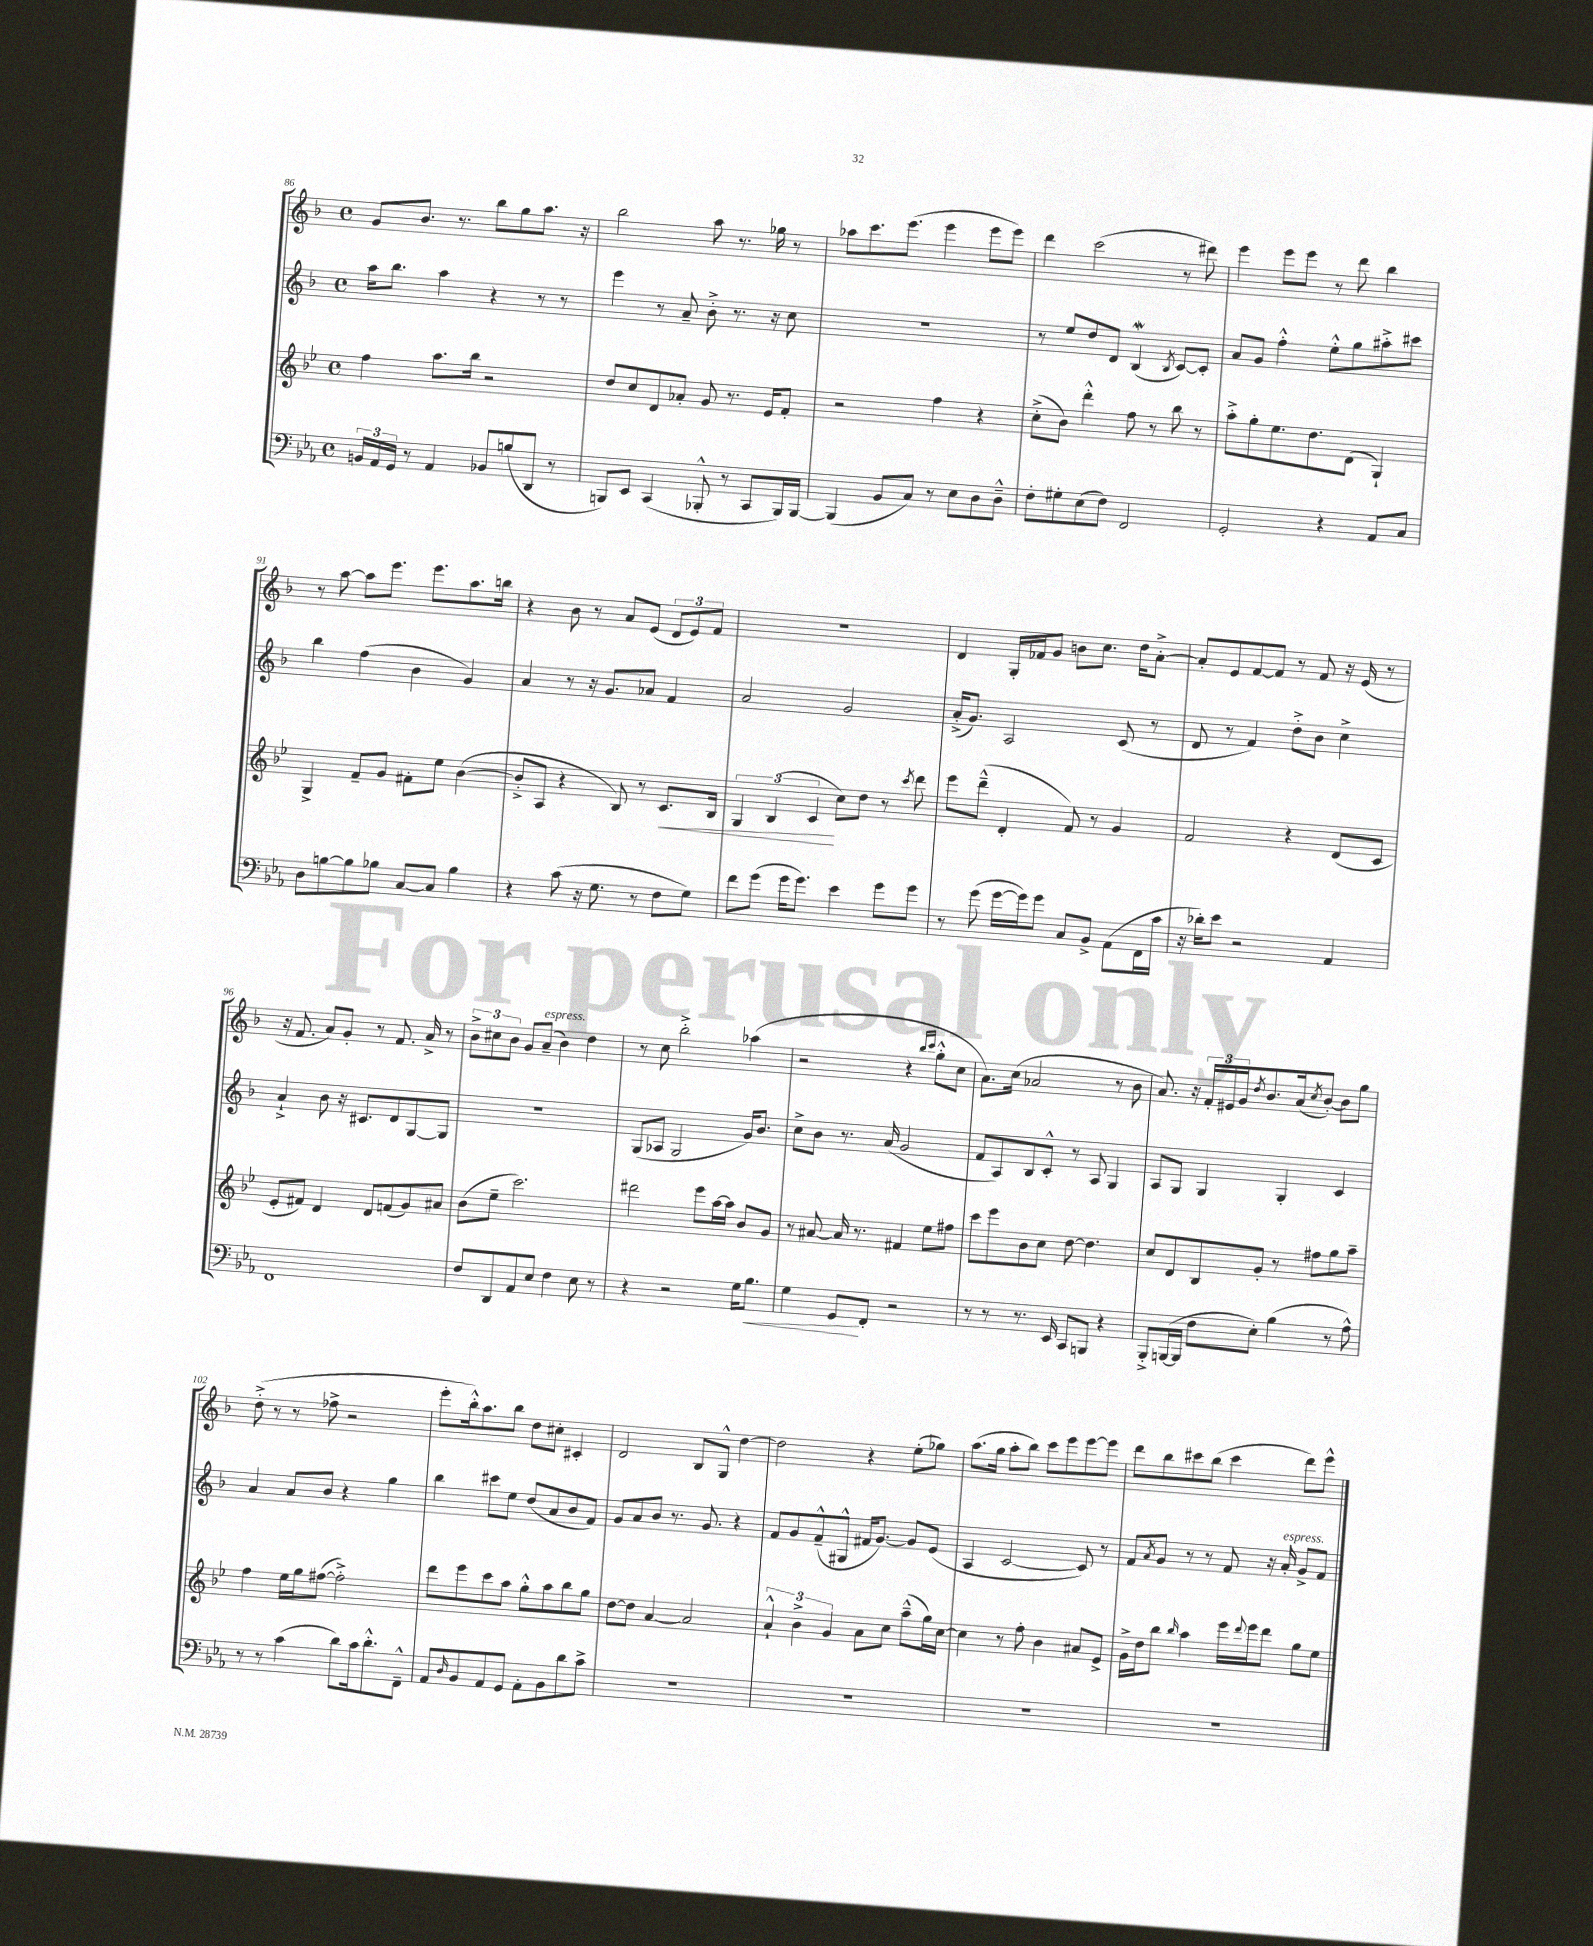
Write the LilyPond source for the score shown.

<<
\new StaffGroup <<
\new Staff = "s0" {
    \clef treble \key f \major \defaultTimeSignature \time 4/4
    g'8 bes'8. r8. bes''8 g''8 a''8. r16 |
    bes''2 a''8 r8. ges''16 r8 |
    aes''8 c'''8. e'''8.( e'''4 e'''8 e'''8) |
    d'''4 c'''2( r8 dis'''8) |
    e'''4 e'''8 e'''8 r8 d'''8 bes''4 |
    r8 a''8~ a''8 e'''8. e'''8. a''8. b''16 |
    r4 bes'8 r8 a'8 e'8( \tuplet 3/2 { d'8 e'8) f'8 } |
    R1 |
    d'4 g16-. fes'16 g'8 b'8 c''8. d''16 a'8~-.-> |
    a'8-. e'8 f'8~ f'8 r8 f'8 r16 e'16( r8 |
    r16 f'8. a'8) g'8-. r8 f'8. a'16-> r8 |
    \tuplet 3/2 { bes'8-> cis''8 bes'8 } g'8 a'8--^\markup { \italic "espress." }( bes'4) d''4 |
    r8 c''8 bes''2-.-> aes''4( |
    r2 r4 \grace { bes''16 c'''16 } g''8-.-^ c''8 |
    a'8.) c''16( aes'2 r8 bes'8 |
    a'8.) r16 \tuplet 3/2 { f'16-. eis'16 g'16 } \acciaccatura { d''8 } bes'8. a'16( \acciaccatura { c''8 } bes'8~-.) bes'8 g''8 |
    d''8-.->( r8 r8 fes''8-> r2 |
    e'''8-. bes''16-.-^) a''8. bes''8 d''8 cis''8-. cis'4-. |
    d'2 bes8 g8-^ d''4~ |
    d''2 r4 e''8-.( ges''8) |
    a''8.( g''16 a''8-. bes''8) c'''8 e'''8 e'''8~ e'''8 |
    d'''8 bes''8 cis'''8 bes''8( cis'''4 d'''8) e'''8-^ \bar "|." |
}
\new Staff = "s1" {
    \clef treble \key f \major \defaultTimeSignature \time 4/4
    a''16 bes''8. a''4 r4 r8 r8 |
    e'''4 r8 a'8-- bes'8-.-> r8. r16 c''8 |
    R1 |
    r8 e''8 d''8 d'8 bes4\mordent( \acciaccatura { bes8 } c'8~) c'8-. |
    a'8 g'8 f''4-.-^ e''8-.-^ g''8 ais''8-.-> cis'''8 |
    bes''4 f''4( bes'4 g'4) |
    a'4 r8 r16 g'8. aes'8 f'4 |
    a'2 g'2 |
    a'16-.->( g'8.) a2 c'8( r8 |
    d'8 r8 f'4) d''8-.-> bes'8 c''4-> |
    a'4-!-> bes'8 r16 cis'8. d'8 g8~ g8 |
    R1 |
    g8( aes8 g2 g'16) bes'8. |
    c''8-> bes'8 r8. a'16( g'2 |
    f'8 a8) bes8 c'8-.-^ r8 a8 g4 |
    a8 g8 g4 g4-. c'4 |
    a'4 a'8 bes'8 r4 g''4 |
    bes''4 cis'''8 e''8 d''8( a'8 bes'8 f'8) |
    g'8 a'8 bes'8 r8. g'8. r4 |
    f'8 g'8 f'8---^( gis8-^ fis'16 g'8.~) g'8 e'8( |
    a4 c'2~ c'8) r8 |
    f'8 \acciaccatura { a'8 } g'8 r8 r8 f'8 r16 a'16-.^\markup { \italic "espress." } g'8-> f'8 \bar "|." |
}
\new Staff = "s2" {
    \clef treble \key bes \major \defaultTimeSignature \time 4/4
    f''4 a''8. bes''16 r2 |
    d''8 c''8 d'8 aes'8-. g'8 r8. ees'16 f'8-. |
    r2 f''4 r4 |
    c''8-.->( bes'8) d'''4-.-^ f''8 r8 bes''8 r8 |
    a''8-.-> g''8-. ees''8. d''8. d'8( g4-!) |
    g4-> f'8-- g'8 fis'8-. ees''8 bes'4~( |
    bes'8-.-> a8 r4 bes8) r8 c'8.\< bes16 |
    \tuplet 3/2 { g4 bes4( c'4\! } c''8) d''8 r8 \acciaccatura { c'''8 } d'''8 |
    ees'''8 d'''8---^( d'4-. f'8) r8 g'4 |
    f'2 r4 d'8( c'8 |
    ees'8-. fis'8) d'4 d'8 f'8( g'8) ais'8 |
    bes'8( ees''8-- c'''2.) |
    dis'''2 ees'''8 a''16~ a''16 bes'8 g'8 |
    r8 ais'8~ ais'16 r8. fis'4 ees''8 fis''8 |
    c'''8 ees'''8 bes'8 c''8 d''8~ d''4. |
    c''8 d'8 bes8 g'8-. r8 fis''8 g''8 a''8-- |
    f''4 ees''16 g''16 fis''8~( fis''2-.->) |
    d'''8 ees'''8 c'''8 a''8 g''8-.-^ a''8 bes''8 g''8 |
    d''8~ d''8 a'4~ a'2 |
    \tuplet 3/2 { a'4-!-^ bes'4-> g'4 } a'8 c''8 a''8---^( g''16) c''16~ |
    c''4 r8 f''8-. bes'4 ais'8 ees'8-> |
    g'16-> d''16 bes''8 \grace { bes''16 } a''4 ees'''16 \appoggiatura { d'''8 } ees'''16 d'''8 g''8 ees''8 \bar "|." |
}
\new Staff = "s3" {
    \clef bass \key ees \major \defaultTimeSignature \time 4/4
    \tuplet 3/2 { b,16 aes,16 g,16 } r8 aes,4 bes,8 b8( d,8 r8 |
    b,,8) ees,8 c,4( bes,,8-.-^ r8 c,8 bes,,16) bes,,16~ |
    bes,,4( bes,8 c8) r8 ees8 d8 d8---^ |
    f8-. gis8-. ees8( f8) f,2 |
    g,2-. r4 aes,8 c8 |
    d8 b8~ b8 bes8 c8~ c8 bes4 |
    r4 c'8( r16 g8. r8 f8 g8) |
    f'8 g'8( g'16 g'8.) ees'4 g'8 g'8 |
    r8 g'8( g'16~ g'16) g'8 c8 bes,8-> aes,8( f,16 c'16 |
    r16 des'16-.) ees'8 r2 aes,4 |
    f,1 |
    f8 d,8 aes,8 ees8 f4 ees8 r8 |
    r4 r2 g16 bes8.\< |
    g4 g,8\! f,8-. r2 |
    r8 r8 r8. ees,16 c,8 b,,8 r4 |
    bes,,8-.-> b,,16~( b,,16 f8 ees8-.) bes4( r8 aes8-^) |
    r8 r8 c'4( d'8) c'16 d'8.-.-^ f,8---^ |
    aes,8 \grace { d16 } bes,8 aes,8 g,8 aes,8-. bes,8 d'8 c'8-> |
    R1 |
    R1 |
    R1 |
    R1 \bar "|." |
}
>>
>>
\layout { \context { \Score currentBarNumber = #86 } }
